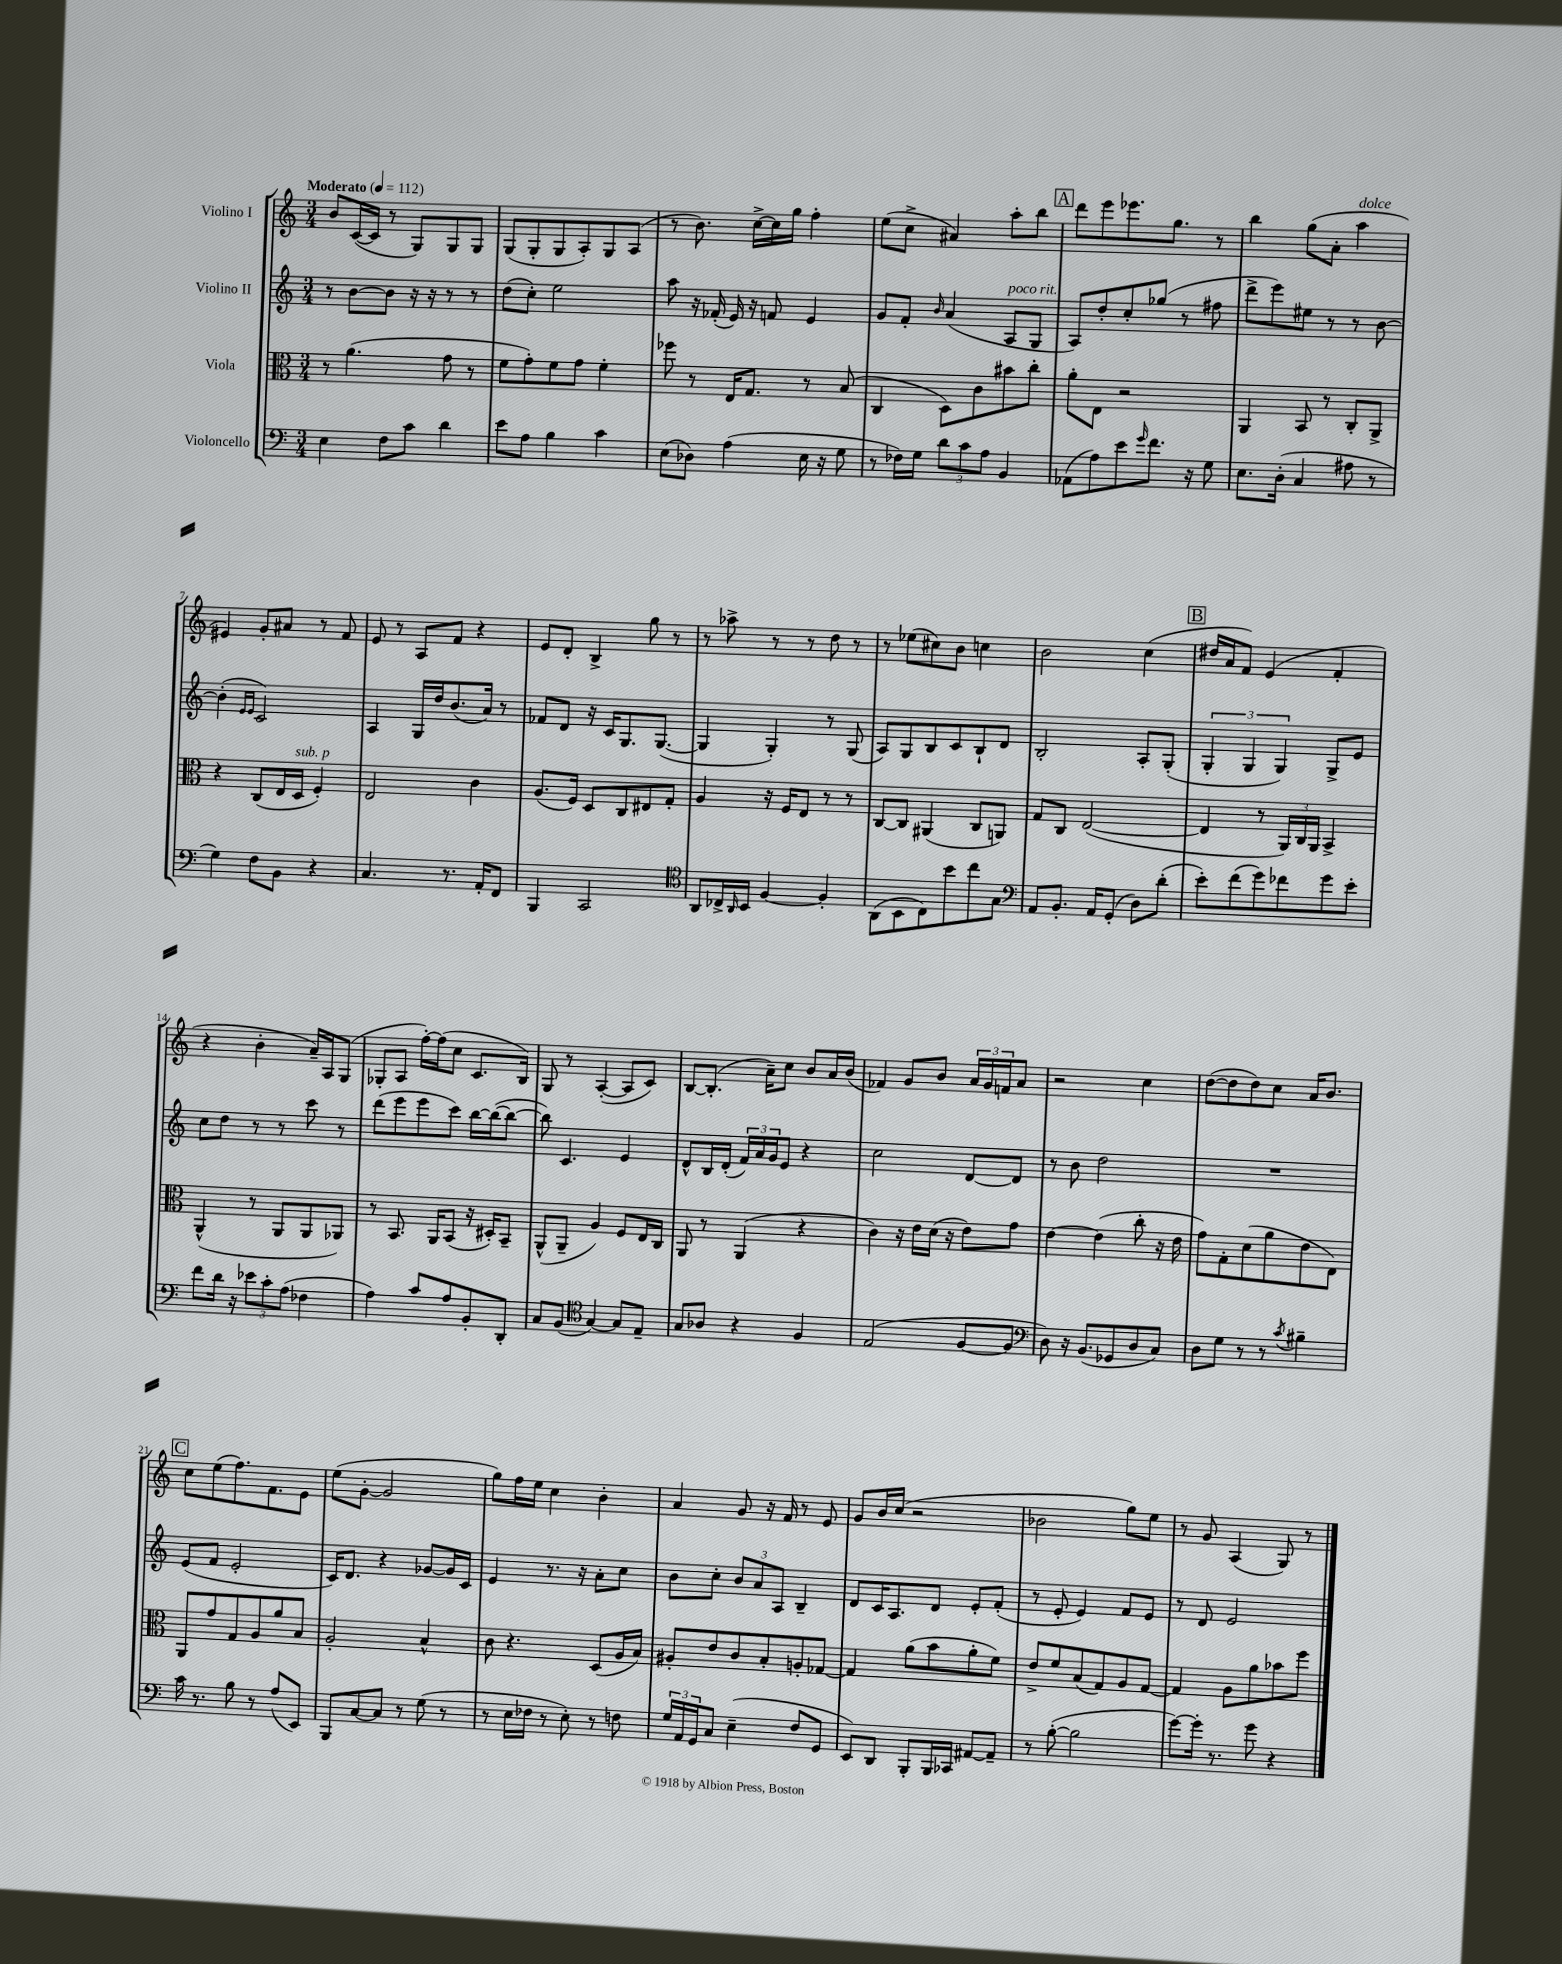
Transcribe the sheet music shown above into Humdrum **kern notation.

**kern	**kern	**kern	**kern
*staff4	*staff3	*staff2	*staff1
*clefF4	*clefC3	*clefG2	*clefG2
*k[]	*k[]	*k[]	*k[]
*M3/4	*M3/4	*M3/4	*M3/4
*MM112	*MM112	*MM112	*MM112
4E	8r	8r	8b
.	(4.a	[8b	([16c
.	.	.	16c]
8F	.	8b]	8r
8c	.	16r	8G)
.	.	16r	.
4d	8g	8r	8G
.	8r	8r	8G
=	=	=	=
8e	8f	(8dd	(8G
8A	8g')	8cc')	8G'
4B	8f	2ee	8G
.	8g	.	8A')
4c	4f'	.	8G
.	.	.	(8A
=	=	=	=
(8E	8ff-	8aa	8r
8D-)	8r	16r	8.b)
.	.	(16f-'	.
(4A	16E	16e)	.
.	8.G	16r	[16cc^
.	.	8f	16cc]
.	.	.	16gg
16E	8r	4e	4ff'
16r	.	.	.
8G	(8B	.	.
=	=	=	=
8r	4C	8g	(8ee
16F-)	.	8f'	8cc^
16G	.	.	.
.	.	16qqb	.
12d	8D)	(4a	4a#)
12c	.	.	.
.	8c	.	.
12A	.	.	.
4BB	8b#	8A	8aa'
.	8cc'	8G	8bb
=	=	=	=
(8AA-	8a'	8A)	8ddd
8A)	8E	8dd'	8eee
8e	2r	8cc'	8.eee-
16qqg	.	.	.
8.f	.	(8gg-	.
.	.	.	8.gg
.	.	8r	.
16r	.	.	.
8G	.	8ff#	8r
=	=	=	=
8.E	4AA	8ddd^	4bb
.	.	8eee)	.
(16D'	.	.	.
4C	8BB	8ee#	(8gg
.	8r	8r	8a'
8A#	8C'	8r	4aa
8r	8AA^	[8b	.
=	=	=	=
4G)	4r	(4b']	4e#)
.	.	16qqe	.
.	.	16qqe	.
8F	(8C	2c)	8g'
8BB	16E	.	8a#
.	16D	.	.
4r	4F')	.	8r
.	.	.	8f
=	=	=	=
4.C	2E	4A	8e
.	.	.	8r
.	.	16G	8A
.	.	16dd	.
8.r	.	(8.b	8f
.	4c	.	4r
16AA'	.	16a)	.
8FF	.	8r	.
=	=	=	=
4BBB	(8.A	8f-	8e
.	.	8d	8d'
.	16F)	.	.
2CC	8D	16r	4B^
.	.	16c	.
.	8C	8.G	.
.	8E#	.	8gg
.	.	([8.G	.
.	8G'	.	8r
=	=	=	=
*clefC4	*	*	*
8AA	4A	4G]	8r
16C-^	.	.	8aa-^
16qqAA	.	.	.
16BB	.	.	.
[4F	16r	4G')	8r
.	16F	.	.
.	8E	.	8r
4F']	8r	8r	8dd
.	8r	(8G	8r
=	=	=	=
(8AA	[8C	8A)	8r
8BB	8C]	8G	(8ee-
8C)	(4AA#	8B	8cc#)
8b	.	8c	8b
8cc	8C	8B`	4cc
8G	8AA)	8d	.
=	=	=	=
*clefF4	*	*	*
8AA	8G	2B'	2b
8.BB'	8C	.	.
.	([2E	.	.
16AA	.	.	.
(8GG'	.	.	.
8D)	.	8A'	(4cc
(8d'	.	(8G'	.
=	=	=	=
8e')	4E]	6G'	16dd#
.	.	.	16a
(8f	.	.	8f)
.	.	6G	.
8g)	8r	.	(4e
.	.	6G)	.
8f-	24AA)	.	.
.	24C	.	.
.	24AA	.	.
8g	4BB^	8G^	4f'
8e'	.	8e	.
=	=	=	=
8f	(4AA^^	8cc	4r
16d	.	8dd	.
16r	.	.	.
12e-	8r	8r	4b'
12c'	.	.	.
.	8AA	8r	.
(12A	.	.	.
4F-	8AA	8ccc	16a~)
.	.	.	16A
.	8AA-)	8r	(8G
=	=	=	=
4A)	8r	(8ddd	8G-'
.	8.BB	8eee	8A
8c	.	8eee	[16ff')
.	16AA	.	(16ff]
8A	(8BB	8ccc)	8cc
8BB'	16r	[16bb	8.c
.	16D#')	(16bb_	.
8DD'	8BB~	8bb_	.
.	.	.	16B)
=	=	=	=
8C	(8AA^^	8bb])	8G
(8BB	8AA~	4.c	8r
*clefC4	*	*	*
[4G)	4A)	.	([4A'
8G]	8F	4e	8A]
8E~	16E	.	8c)
.	16C	.	.
=	=	=	=
8G	8AA	8d^^	[8B
8A-	8r	16B	(8.B']
.	.	(16d'	.
4r	(4AA	24f)	.
.	.	24a	.
.	.	.	16a~)
.	.	24g	.
.	.	8e	8cc
4F	4r	4r	8b
.	.	.	16a
.	.	.	(16b
=	=	=	=
(2E	4c)	2cc	4f-)
.	16r	.	8g
.	16e	.	.
.	(16d	.	8b
.	16r	.	.
[8F	8e)	[8d	24a
.	.	.	24g
.	.	.	24f
8F]	8g	8d]	8a
=	=	=	=
*clefF4	*	*	*
8D)	[4e	8r	2r
16r	.	8b	.
(8.BB	.	.	.
.	(4e]	2dd	.
8GG-	.	.	.
8D	8cc'	.	4cc
8C)	16r	.	.
.	16e	.	.
=	=	=	=
8D	8g)	2.r	([8dd
8G	8G'	.	8dd]
8r	(8d	.	8dd)
8r	8a	.	8cc
8qc	.	.	.
4B#~	8e	.	16a
.	.	.	8.b
.	8E)	.	.
=	=	=	=
16c	8AA	(8e	8cc
8.r	.	.	.
.	8g	8f	(8ee
8B	8G	2e'	8.ff)
8r	8A	.	.
.	.	.	8.f
(8A	8a	.	.
8EE)	8B	.	8e
=	=	=	=
8BBB	2A'	16c)	(8ee
.	.	8.d	.
[8C	.	.	[8g'
8C]	.	4r	2g]
8r	.	.	.
(8G	4B^^	[8g-	.
8r	.	16g-]	.
.	.	16c	.
=	=	=	=
8r	8c	4e	8gg)
16E	4.r	.	16ff
16F-	.	.	16ee
8r	.	8.r	4cc
8E')	.	.	.
.	.	16r	.
8r	(8D	8a'	4b'
8F	16A	8cc	.
.	16B)	.	.
=	=	=	=
24G	8A#'	8b	4a
24AA	.	.	.
24GG	.	.	.
8C	8e	8cc'	.
(4E~	8c	12b	8g
.	.	12a	.
.	8B'	.	16r
.	.	12A	.
.	.	.	16f
8F	8A'	4B~	8r
8GG	[8G-	.	8e
=	=	=	=
8EE)	4G-]	8d	8g
8DD	.	16c	16b
.	.	8.A	(16cc
8BBB'	(8a	.	2r
16BBB	8b	8d	.
16CC-	.	.	.
[8AA#	8a'	8e'	.
8AA#~]	8f)	(8f'	.
=	=	=	=
8r	8e^	8r	2b-
([8B'	8f	8e'	.
2B]	(8B	4e)	.
.	8G)	.	.
.	8A	8f	8gg)
.	[8G	8e	8ee
=	=	=	=
[8g)	4G]	8r	8r
16g']	.	8d	8g
8.r	.	.	.
.	8A	2e	(4A
8g	8a	.	.
4r	8b-	.	8G)
.	8ff	.	8r
==	==	==	==
*-	*-	*-	*-
